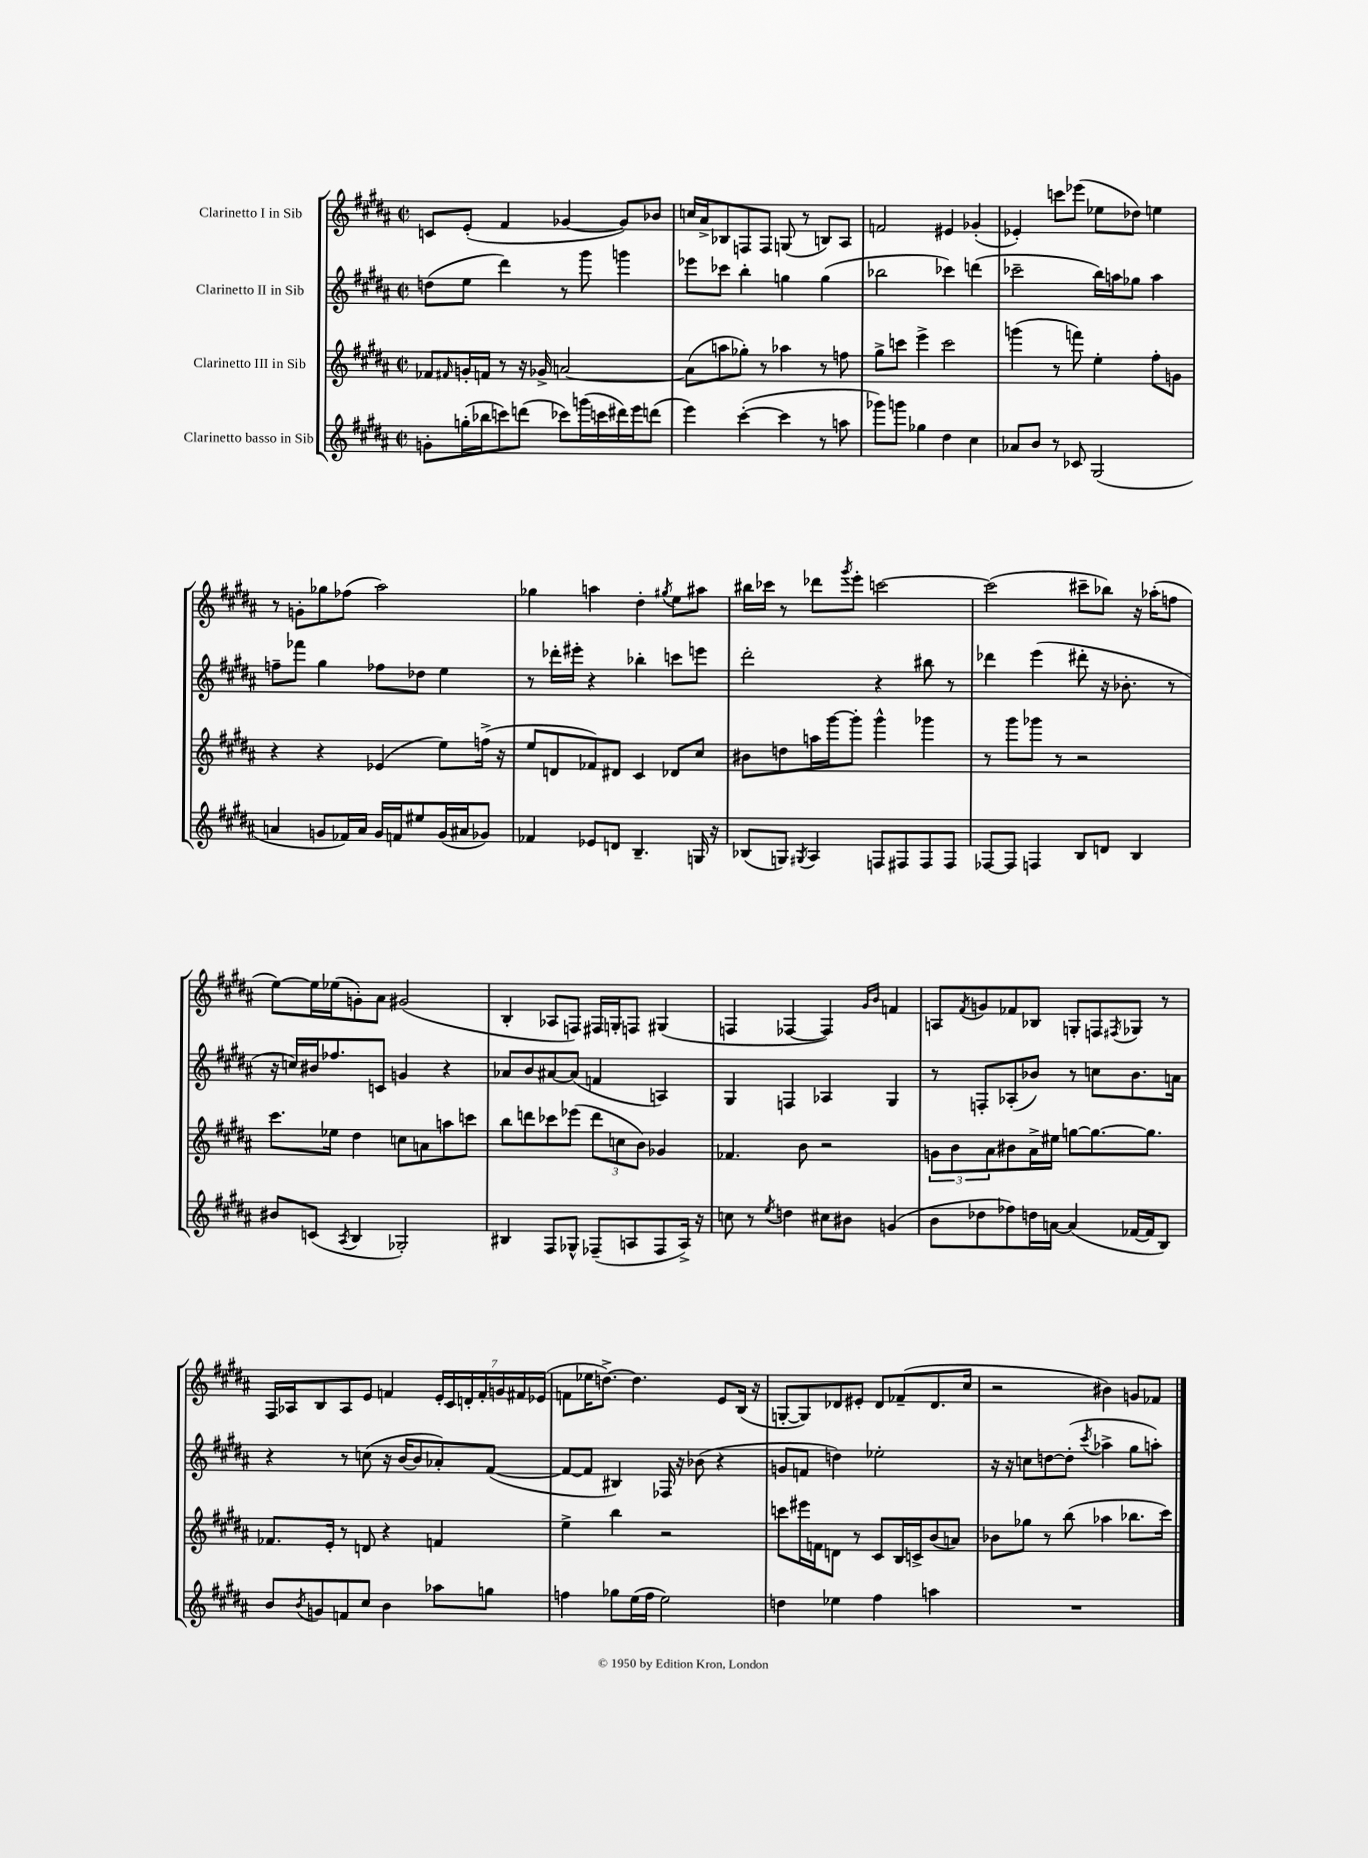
<<
\new StaffGroup <<
\new Staff = "s0" \with { instrumentName = "Clarinetto I in Sib" } {
    \clef treble \key b \major \defaultTimeSignature \time 2/2
    c'8 e'8-.( fis'4 ges'4~ ges'8) bes'8 |
    c''16 ais'16-> bes8 f8 f8 g8( r8 b8) ais8 |
    f'2 eis'4 ges'4-.( |
    ees'4-.) c'''8 ees'''8( ees''8 des''8) e''4 |
    r8 g'8-. ges''8 fes''8( ais''2) |
    ges''4 a''4 dis''4-. \acciaccatura { gis''8 } e''8 ais''8 |
    bis''16 ces'''16 r8 des'''8 \acciaccatura { gis'''8 } e'''8-. c'''2~ |
    c'''2( cis'''8-- bes''8) r16 aes''16-.( f''8 |
    e''8~) e''16 ees''16( g'8-.) ais'8 gis'2( |
    b4-. aes8 f8) fis16 g16-. f8 gis4( |
    f4 fes4~ fes4) \grace { gis'16 b'16 } f'4 |
    a8 \acciaccatura { fis'8 } g'8 fes'8 bes8 g8-. f8 \acciaccatura { fis8 } ges8 r8 |
    fis16 aes16 b8 aes8 e'8 f'4 \tuplet 7/4 { e'16-. cis'16 d'16-. f'16-. g'16 fis'16 ees'16( } |
    f'8 ees''16 d''8.~->) d''4. e'8 b16( r16 |
    g8~-. g8) des'8 eis'8-. des'8 fes'8--( des'8. cis''16 |
    r2 bis'4) g'8 fes'8 \bar "|." |
}
\new Staff = "s1" \with { instrumentName = "Clarinetto II in Sib" } {
    \clef treble \key b \major \defaultTimeSignature \time 2/2
    d''8( e''8 dis'''4) r8 gis'''8 g'''4 |
    ees'''8 ces'''8 b''4-. g''4 g''4( |
    bes''2 ces'''4) d'''4( |
    ces'''2-- b''16) a''16 ges''8 a''4 |
    f''8-- fes'''8 gis''4 fes''8 des''8 e''4 |
    r8 des'''16-. eis'''16-. r4 bes''4-. c'''8 e'''8 |
    dis'''2-. r4 bis''8 r8 |
    des'''4 e'''4( dis'''8-. r16 bes'8.-. r8 |
    r16 c''16) bis'16 fes''8. c'8 g'4 r4 |
    aes'8 b'8 ais'8~ ais'8( f'4 a4) |
    gis4 f4 aes4 gis4 |
    r8 f8-. aes8-.( bes'8) r8 c''8 bes'8. a'16 |
    r4 r8 c''8( r16 b'16~ b'8 aes'8-.) fis'8~( |
    fis'8~ fis'8 bis4) fes16 r16 bes'8( r4 |
    g'8 f'8 d''4) ees''2-. |
    r16 r16 c''8 d''8~ d''8-.( \acciaccatura { cis'''8 } aes''4-> gis''8 a''8-.) \bar "|." |
}
\new Staff = "s2" \with { instrumentName = "Clarinetto III in Sib" } {
    \clef treble \key b \major \defaultTimeSignature \time 2/2
    fes'8 \grace { fis'16 } g'16-. f'16 r8 r16 ges'16-> a'2~ |
    a'8( a''8 ges''8-.) r8 aes''4 r8 f''8 |
    gis''8-> c'''8 e'''4-> c'''2 |
    g'''4( r8 f'''8) e''4-. fis''8-. g'8 |
    r4 r4 ees'4( e''8) f''16->( r16 |
    e''8 d'8 fes'8) dis'8 cis'4 des'8 cis''8 |
    bis'8 d''8 a''16 gis'''16~ gis'''8-. gis'''4-^ ges'''4 |
    r8 gis'''8 ges'''8 r8 r2 |
    cis'''8. ees''16 dis''4 c''8 a'8 a''8 c'''8 |
    b''8 d'''8 ces'''8 ees'''8( \tuplet 3/2 { d'''8 c''8 b'8) } ges'4 |
    fes'4. b'8 r2 |
    \tuplet 3/2 { g'8 b'8 ais'8 } bis'8 ais'16-> eis''16 g''8~ g''8.~ g''8. |
    fes'8. e'16-. r8 d'8 r4 f'4 |
    e''4-> b''4 r2 |
    c'''8 eis'''16 f'16 d'8 r8 cis'8 b16 c'16-> b'8( a'8) |
    bes'8 ges''8 r8 b''8( aes''4 bes''8. cis'''16) \bar "|." |
}
\new Staff = "s3" \with { instrumentName = "Clarinetto basso in Sib" } {
    \clef treble \key b \major \defaultTimeSignature \time 2/2
    g'8-. g''16-.( bes''16 c'''8) d'''8( ces'''8) g'''16( c'''16 dis'''16) e'''16 d'''8( |
    e'''4) cis'''4~-.( cis'''4 r8 a''8 |
    ges'''8) g'''8 ges''4 dis''4 cis''4 |
    aes'8 b'8 r8 ces'8 gis2( |
    a'4 g'8 fes'16) a'16 g'16 f'16 eis''8 g'16( ais'16 ges'8) |
    fes'4 ees'8 d'8 b4.-- g16 r16 |
    bes8( g8) \acciaccatura { gis8 } ais4 f8 fis8 fis8 fis8 |
    fes8~ fes8 f4 b8 d'8 b4 |
    bis'8 c'8( \acciaccatura { ais8 } b4 ges2-.) |
    bis4 fis8 ges8-^ fes8--( a8 fes8 a16->) r16 |
    c''8 r8 \acciaccatura { e''8 } d''4 cis''8 bis'8 g'4( |
    b'8 des''8 fes''8) d''16 a'16~ a'4( fes'16~ fes'16 b8) |
    b'8 \acciaccatura { b'8 } g'8 f'8 cis''8 b'4 aes''8 g''8 |
    f''4 ges''8 e''16( f''16 e''2) |
    d''4 ees''4 fis''4 a''4 |
    R1 \bar "|." |
}
>>
>>
\layout { \context { \Score \remove "Bar_number_engraver" } }
